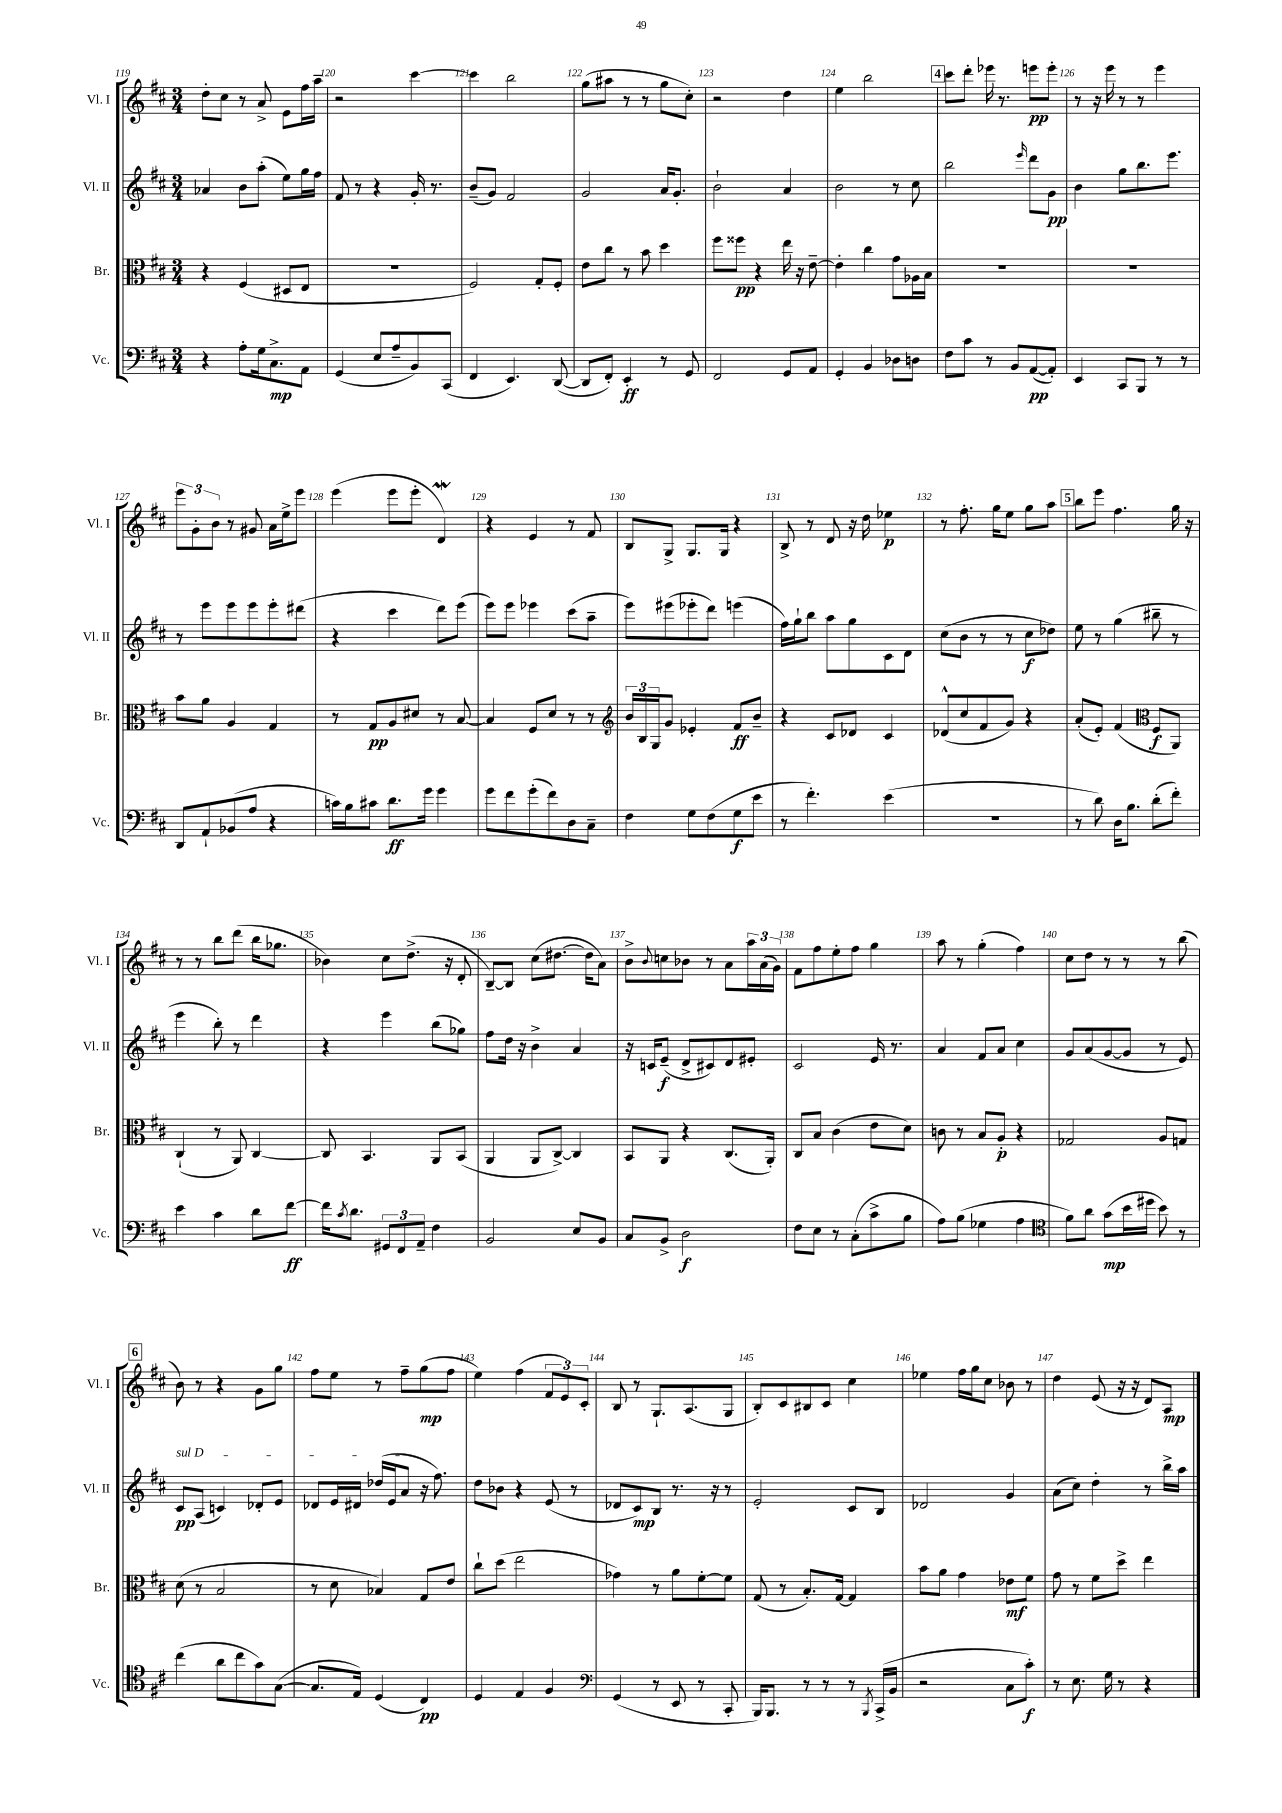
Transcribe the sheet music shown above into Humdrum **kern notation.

**kern	**kern	**kern	**kern
*staff4	*staff3	*staff2	*staff1
*clefF4	*clefC3	*clefG2	*clefG2
*k[f#c#]	*k[f#c#]	*k[f#c#]	*k[f#c#]
*M3/4	*M3/4	*M3/4	*M3/4
4r	4r	4a-	8dd'
.	.	.	8cc#
8A'	(4F#	8b	8r
16G	.	(8aa'	8a^
8.C#^	.	.	.
.	8D#	8ee)	8e
8AA	8E	16gg	16ff#
.	.	16ff#	16aa~
=	=	=	=
(4GG	2.r	8f#	2r
.	.	8r	.
8E	.	4r	.
8A~	.	.	.
8BB)	.	16g'	[4ccc#
.	.	8.r	.
(8CC#	.	.	.
=	=	=	=
4FF#	2F#)	(8b~	4ccc#]
.	.	8g)	.
4.EE)	.	2f#	2bb
.	8G'	.	.
([8DD	8F#'	.	.
=	=	=	=
8DD]	8e	2g	(8gg
8FF#')	8cc#	.	8aa#
4EE'	8r	.	8r
.	8b	.	8r
8r	4dd	16a	8gg
.	.	8.g'	.
8GG	.	.	8cc#')
=	=	=	=
2FF#	8ff#	2b`	2r
.	8ff##	.	.
.	4r	.	.
8GG	16ee	4a	4dd
.	16r	.	.
8AA	[8e~	.	.
=	=	=	=
4GG'	4e']	2b	4ee
4BB	4cc#	.	2bb
8D-	8g	8r	.
8D	16A-	8cc#	.
.	16B	.	.
=	=	=	=
8F#	2.r	2bb	8ccc#
8c#	.	.	8ddd'
8r	.	.	16eee-
.	.	.	8.r
8BB	.	.	.
.	.	16qqeee	.
([8AA	.	8ddd	8eee
8AA'])	.	8g	8eee'
=	=	=	=
4EE	2.r	4b	8r
.	.	.	16r
.	.	.	16eee
8CC#	.	8gg	8r
8BBB	.	8.bb	8r
8r	.	.	4eee
.	.	8.eee	.
8r	.	.	.
=	=	=	=
8DD	8b	8r	12eee
.	.	.	12g'
8AA`	8a	8eee	.
.	.	.	12b
(8BB-	4A	8eee	8r
8A	.	8eee	8g#
4r	4G	8eee'	16a
.	.	.	16ee^
.	.	(8ddd#	8eee
=	=	=	=
16c)	8r	4r	(4eee
16B	.	.	.
8c#	8G	.	.
8.d	8A	4ccc#	8eee
.	8d#	.	8eee'
16g	.	.	.
4g	8r	8ddd)	4d)
.	[8B	(8eee	.
=	=	=	=
8g	4B]	8eee)	4r
8f#	.	8eee	.
(8g'	8F#	4eee-	4e
8f#)	8d	.	.
8D	8r	(8ccc#	8r
8C#~	8r	8aa~	8f#
=	=	=	=
*	*clefG2	*	*
4F#	24b	8eee)	8B
.	24B	.	.
.	24G	.	.
.	8g	(8eee#	8G^
8G	4e-'	8eee-'	8.G
(8F#	.	8ddd)	.
.	.	.	16G
8G	8f#	(4eee	4r
8e	8b~	.	.
=	=	=	=
8r	4r	16ff#)	8B^
.	.	16gg`	.
4.f#')	.	8bb	8r
.	8c#	8aa	8d
.	8d-	8gg	16r
.	.	.	16dd
(4e	4c#	8c#	4ee-
.	.	8d	.
=	=	=	=
2.r	(8d-^^	(8cc#	8r
.	8cc#	8b	8.ff#'
.	8f#	8r	.
.	.	.	16gg
.	8g)	8r	8ee
.	4r	8cc#	8gg
.	.	8dd-)	8aa
=	=	=	=
8r	(8a'	8ee	8bb
8d)	8e')	8r	8eee
16D	(4f#	(4gg	4.ff#
8.B	.	.	.
*	*clefC3	*	*
(8d'	8F#	8bb#~	.
8f#')	8AA)	8r	16gg
.	.	.	16r
=	=	=	=
4e	(4C#`	4eee	8r
.	.	.	8r
4c#	8r	8bb')	8bb
.	8AA)	8r	(8ddd
8d	[4C#	4ddd	16bb
.	.	.	8.gg-
[8f#	.	.	.
=	=	=	=
16f#]	8C#]	4r	4b-)
8qc#	.	.	.
8.d	.	.	.
.	4.BB	.	.
12GG#	.	4eee	8cc#
12FF#	.	.	.
.	.	.	(8.dd^
12AA~	.	.	.
4F#	8AA	(8bb	.
.	.	.	16r
.	(8BB	8gg-)	8d'
=	=	=	=
2BB	4AA	8ff#	[8B~)
.	.	16dd	8B]
.	.	16r	.
.	8AA	4b^	(8cc#
.	[8C#^)	.	[8.dd#
8E	4C#]	4a	.
.	.	.	16dd#]
8BB	.	.	8a)
=	=	=	=
8C#	8BB	16r	8b^
.	.	16c	.
.	.	.	8qqb
8BB^	8AA	(8e~	8cc
2D	4r	8d^	8b-
.	.	8c#)	8r
.	(8.C#	8d	8a
.	.	8e#'	24aa
.	.	.	(24a
.	16AA')	.	.
.	.	.	24g)
=	=	=	=
8F#	8C#	2c#	8f#
8E	8B	.	8ff#
8r	(4c#	.	8ee'
(8C#'	.	.	8ff#
8c#^	8e	16e	4gg
.	.	8.r	.
8B	8d)	.	.
=	=	=	=
8A)	8c	4a	8aa
(8B	8r	.	8r
4G-	8B	8f#	(4gg'
.	8A'	8a	.
4A	4r	4cc#	4ff#)
=	=	=	=
*clefC4	*	*	*
8f#)	2G-	8g	8cc#
8a	.	(8a	8dd
(8g	.	[8g	8r
16b	.	8g]	8r
16dd#	.	.	.
8b)	8A	8r	8r
8r	8G	8e)	(8bb
=	=	=	=
(4cc#	(8d	8c#	8b)
.	8r	(8A	8r
8a	2B	4c)	4r
8cc#	.	.	.
8g)	.	8d-'	8g
([8G	.	8e	8gg
=	=	=	=
8.G]	8r	8d-	8ff#
.	8d	16e	8ee
16E)	.	16d#	.
(4D	4B-)	(16dd-	8r
.	.	16e	.
.	.	8a	8ff#~
4C#)	8G	16r	(8gg
.	.	8.ff#)	.
.	8e	.	8ff#
=	=	=	=
4D	8cc#`	8dd	4ee)
.	(8dd	8b-	.
4E	2ee	4r	(4ff#
4F#	.	(8e	12f#
.	.	.	12e)
.	.	8r	.
.	.	.	12c#'
=	=	=	=
*clefF4	*	*	*
(4GG	4g-)	8d-	8B
.	.	8c#)	8r
8r	8r	8B	8.G`
8EE	8a	8.r	.
.	.	.	(8.A
8r	[8f#'	.	.
.	.	16r	.
8CC#'	8f#]	8r	8G
=	=	=	=
16BBB)	(8G	2e'	8B')
8.BBB	.	.	.
.	8r	.	8c#
8r	8.B')	.	8B#
8r	.	.	8c#
.	[16G	.	.
8r	4G]	8c#	4cc#
8qBBB	.	.	.
(16CC#^	.	8B	.
16BB	.	.	.
=	=	=	=
2r	8b	2d-	4ee-
.	8a	.	.
.	4g	.	16ff#
.	.	.	16gg
.	.	.	8cc#
8C#	8e-	4g	8b-
8c#')	8f#	.	8r
=	=	=	=
8r	8g	(8a	4dd
8.E	8r	8cc#)	.
.	8f#	4dd'	(8e
16G	.	.	.
8r	8dd^	.	16r
.	.	.	16r
4r	4ee	8r	8d)
.	.	16bb^	8A
.	.	16aa	.
==	==	==	==
*-	*-	*-	*-
